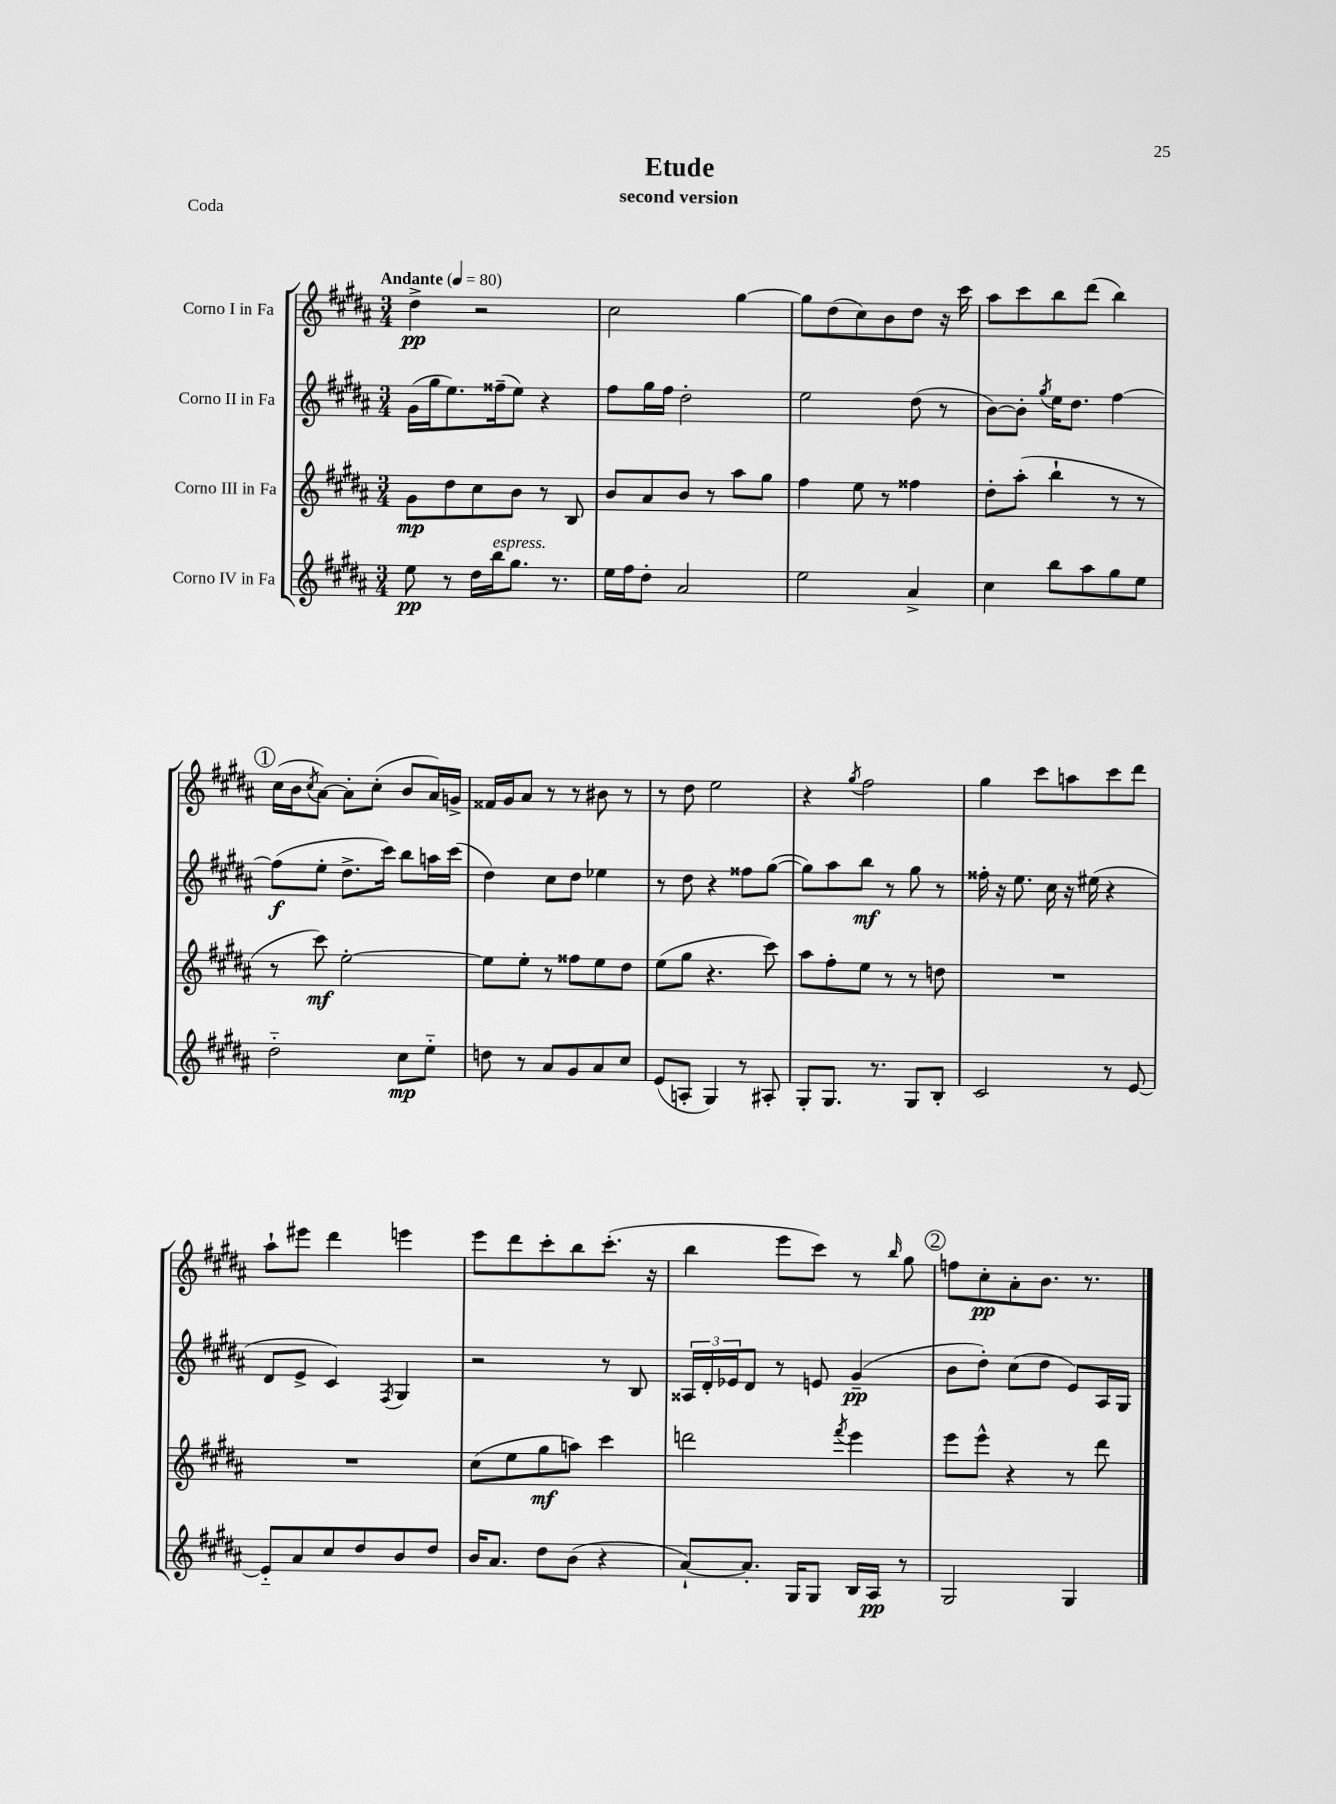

**kern	**kern	**kern	**kern
*staff4	*staff3	*staff2	*staff1
*clefG2	*clefG2	*clefG2	*clefG2
*k[f#c#g#d#a#]	*k[f#c#g#d#a#]	*k[f#c#g#d#a#]	*k[f#c#g#d#a#]
*M3/4	*M3/4	*M3/4	*M3/4
*MM80	*MM80	*MM80	*MM80
8ee	8g#	(16g#	4dd#^
.	.	16gg#	.
8r	8dd#	8.ee)	.
16dd#	8cc#	.	2r
16bb	.	(16ff##~	.
8.gg#	8b	8ee)	.
.	8r	4r	.
8.r	.	.	.
.	8B	.	.
=	=	=	=
16ee	8b	8ff#	2cc#
16ff#	.	.	.
8dd#'	8a#	16gg#	.
.	.	16ff#	.
2a#	8b	2dd#'	.
.	8r	.	.
.	8aa#	.	[4gg#
.	8gg#	.	.
=	=	=	=
2ee	4ff#	2ee	8gg#]
.	.	.	(8dd#
.	8ee	.	8cc#)
.	8r	.	8b
4a#^	4ff##	(8dd#	8dd#
.	.	8r	16r
.	.	.	16ccc#
=	=	=	=
4cc#	8dd#'	[8b)	8aa#
.	(8aa#'	8b']	8ccc#
.	.	8qgg#	.
8bb	4bb`	16ee	8bb
.	.	8.dd#	.
8aa#	.	.	(8ddd#
8gg#	8r	[4ff#	4bb)
8ee	8r	.	.
=	=	=	=
2dd#'~	8r	(8ff#]	(16cc#
.	.	.	16b
.	.	.	8qcc#
.	8ccc#)	8ee'	[8a#)
.	[2ee'	8.dd#^	8a#']
.	.	.	(8cc#'
.	.	16ccc#)	.
8cc#	.	8bb	8b
8ee'~	.	16aa	16a#)
.	.	(16ccc#	16g^
=	=	=	=
8dd	8ee]	4dd#)	16f##
.	.	.	16g#
8r	8ee'	.	8a#
8a#	8r	8cc#	8r
8g#	8ff##	8dd#	8r
8a#	8ee	4ee-	8b#
8cc#	8dd#	.	8r
=	=	=	=
(8e	(8ee	8r	8r
8A'	8gg#	8dd#	8dd#
4G#)	4.r	4r	2ee
8r	.	8ff##	.
8A#'	8ccc#)	([8gg#	.
=	=	=	=
8G#'	8aa#	8gg#])	4r
8.G#	8ff#'	8aa#	.
.	.	.	8qgg#
.	8ee	8bb	2ff#
8.r	.	.	.
.	8r	8r	.
8G#	8r	8gg#	.
8B'	8dd	8r	.
=	=	=	=
2c#	2.r	16ff##'	4gg#
.	.	16r	.
.	.	8.ee	.
.	.	.	8ccc#
.	.	16cc#	.
.	.	16r	8aa
.	.	(16ee#	.
8r	.	4r	8ccc#
[8e	.	.	8ddd#
=	=	=	=
8e'~]	2.r	8d#	8aa#`
8a#	.	8e^	8eee#
8cc#	.	4c#)	4ddd#
8dd#	.	.	.
.	.	8qF#	.
8b	.	4G#	4eee
8dd#	.	.	.
=	=	=	=
16b	(8cc#	2r	8eee
8.a#	.	.	.
.	8ee	.	8ddd#
8dd#	8gg#	.	8ccc#'
(8b	8aa)	.	8bb
4r	4ccc#	8r	(8.ccc#'
.	.	8B	.
.	.	.	16r
=	=	=	=
[8a#`)	2ddd	24A##	4bb
.	.	24d#'	.
.	.	24e-	.
8.a#']	.	8d#	.
.	.	8r	8eee
16G#	.	.	.
8G#	.	8e	8ccc#)
.	8qfff#	.	.
16B	4eee	(4g#~	8r
16A#	.	.	.
.	.	.	16qqbb
8r	.	.	8gg#
=	=	=	=
2G#	8eee	8b	8ff
.	8eee^^	8dd#')	8cc#'
.	4r	(8cc#	8a#'
.	.	8dd#	8.b
4G#	8r	8e)	.
.	.	.	8.r
.	8ddd#	16A#	.
.	.	16G#	.
==	==	==	==
*-	*-	*-	*-
